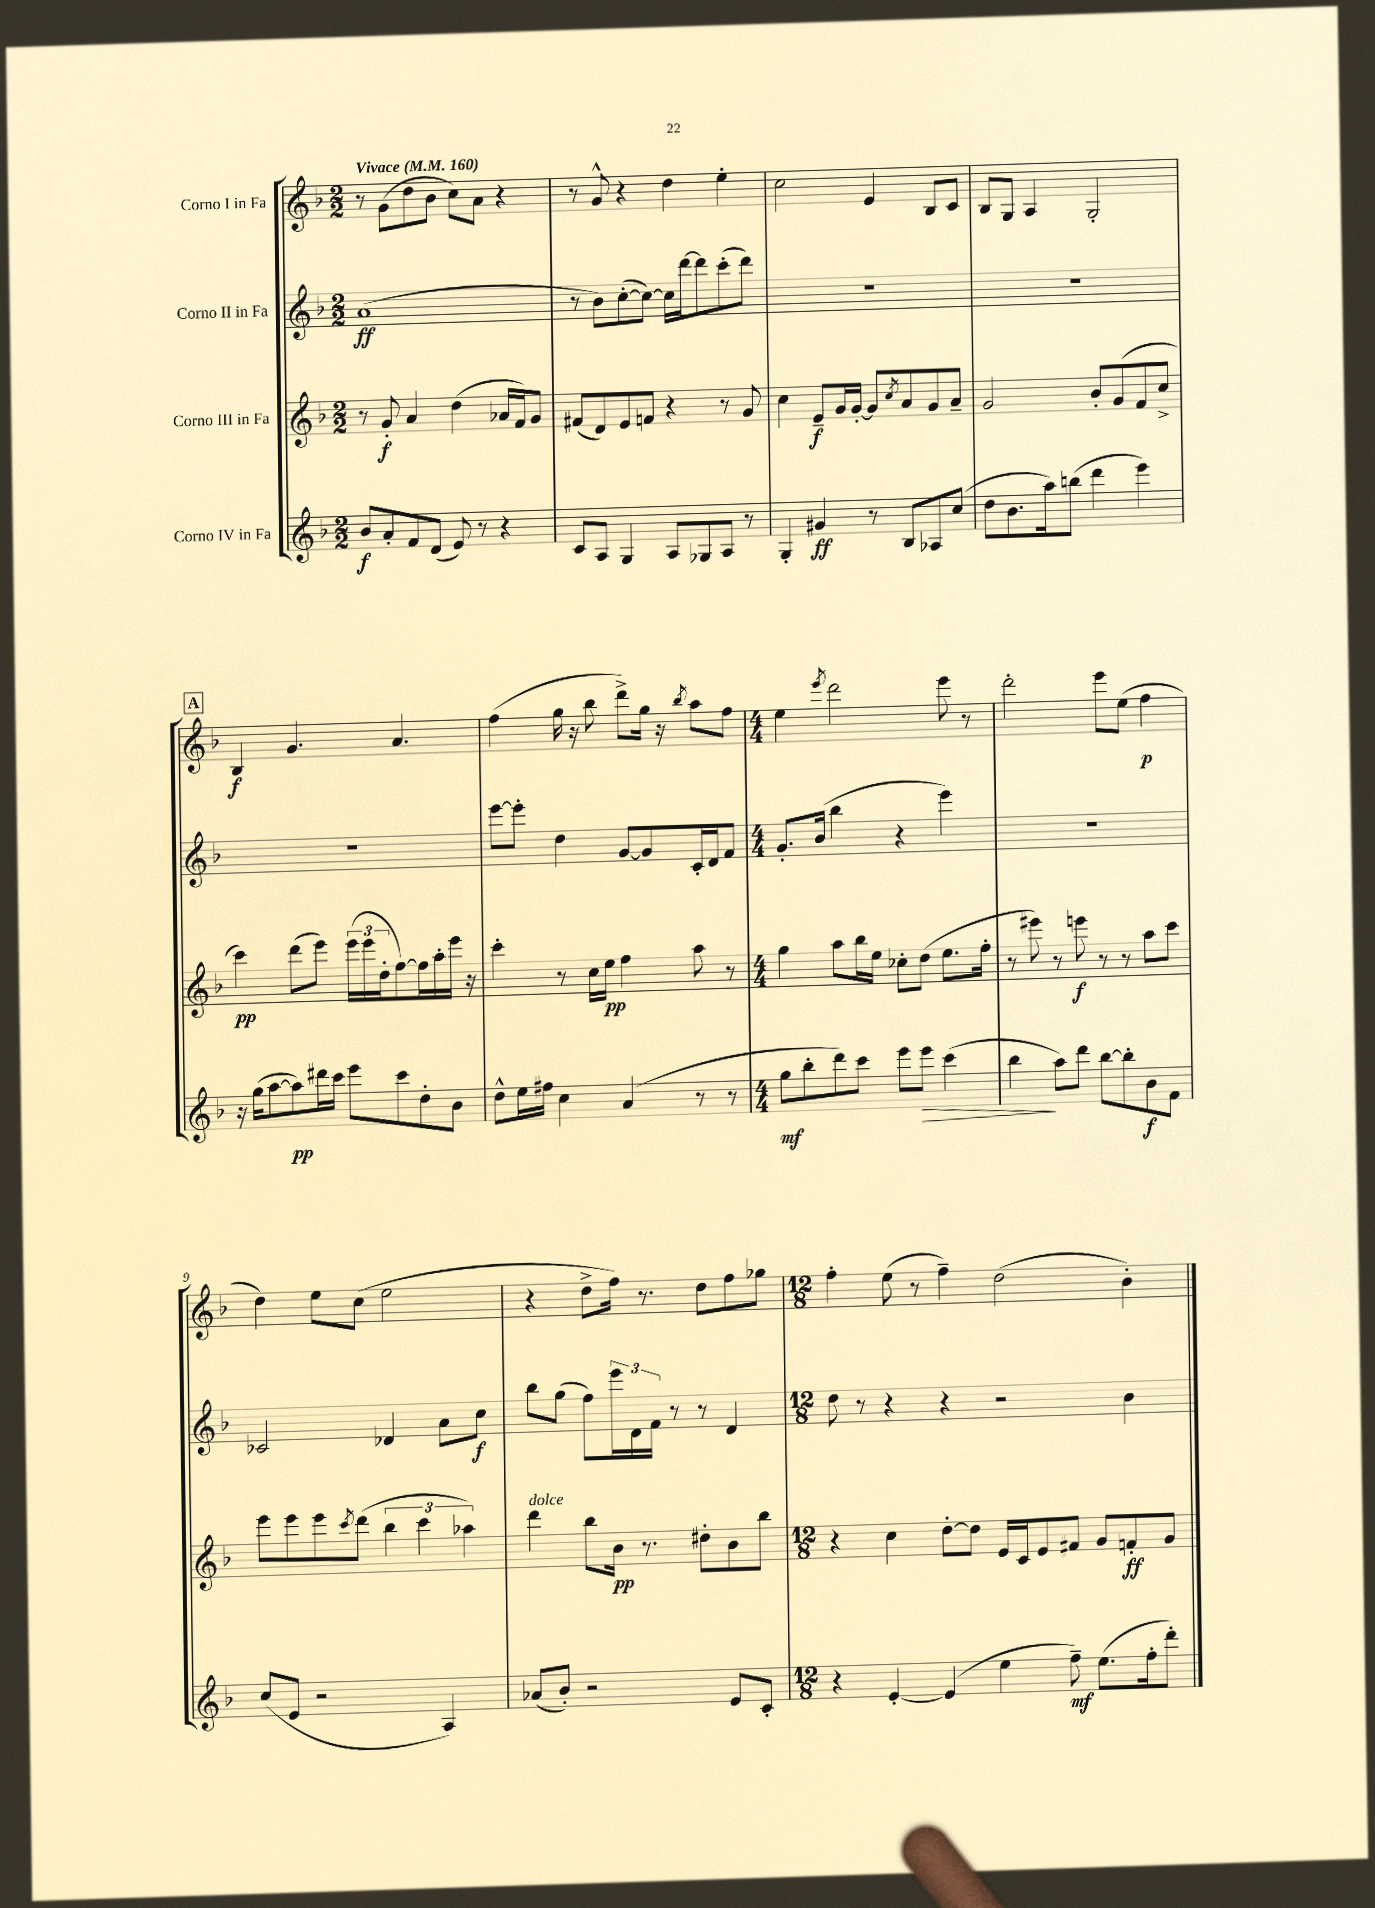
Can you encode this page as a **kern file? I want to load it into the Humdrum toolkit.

**kern	**kern	**kern	**kern
*staff4	*staff3	*staff2	*staff1
*clefG2	*clefG2	*clefG2	*clefG2
*k[b-]	*k[b-]	*k[b-]	*k[b-]
*M2/2	*M2/2	*M2/2	*M2/2
*MM160	*MM160	*MM160	*MM160
8b-	8r	(1a	8r
8a'	8g'	.	(8g
8f	4a	.	8dd
(8d	.	.	8b-
8e)	(4dd	.	8cc)
8r	.	.	8a
4r	16a-	.	4r
.	16f)	.	.
.	8g	.	.
=	=	=	=
8c	(8f#	8r	8r
8A	8d)	8b-)	8g^^
4G	8e	([8cc'	4r
.	8f	8cc_)	.
8A	4r	16cc]	4dd
.	.	[16ddd	.
8G-	.	8ddd]	.
8A	8r	(8ccc'	4ee'
8r	8g	8ddd)	.
=	=	=	=
4G'	4cc	1r	2cc
4g#	8e~	.	.
.	16g	.	.
.	[16g'	.	.
8r	8g]	.	4e
.	8qcc	.	.
8B-	8a	.	.
8A-	8g	.	8B-
(8cc	8a~	.	8c
=	=	=	=
8dd	2g	1r	8B-
8.b-	.	.	8G
.	.	.	4A
16aa)	.	.	.
(8bb	.	.	.
4ddd	8b-'	.	2G'
.	(8g	.	.
4eee)	8f	.	.
.	8cc^	.	.
=	=	=	=
16r	4ccc)	1r	4B-
(16gg	.	.	.
[8aa	.	.	.
8aa])	(8ddd	.	4.g
16ddd#	8eee)	.	.
16ccc	.	.	.
8eee	(24eee	.	.
.	24eee	.	.
.	24dd'	.	.
8ccc	[8ff)	.	4.a
8dd'	16ff]	.	.
.	16aa'	.	.
8b-	16eee	.	.
.	16r	.	.
=	=	=	=
8dd^^	4ccc'	[8eee	(4ff
16ee	.	8eee']	.
16ff#	.	.	.
4cc	8r	4dd	16gg
.	.	.	16r
.	16cc	.	8bb-
.	16ee	.	.
(4a	4ff	[8g	8ddd^)
.	.	8g]	16gg
.	.	.	16r
.	.	.	8qbb-
8r	8aa	16c'	8aa
.	.	16d	.
8r	8r	8f	8ff
=	=	=	=
*M4/4	*M4/4	*M4/4	*M4/4
8gg	4gg	8.g'	4ee
8bb-'	.	.	.
.	.	(16b-	.
.	.	.	8qeee
8ddd)	8aa	4bb-	2ddd
8ccc	16bb-	.	.
.	16ee	.	.
8eee	8cc-'	4r	.
8eee	(8dd	.	.
(4ccc	8.ee	4eee)	8eee
.	.	.	8r
.	16ff'	.	.
=	=	=	=
4bb-	8r	1r	2ddd'
.	8eee#)	.	.
8aa)	8r	.	.
8ddd	8eee	.	.
[8bb-	8r	.	8eee
8bb-']	8r	.	(8ee
8b-	8aa	.	4ff
8f	8ccc	.	.
=	=	=	=
(8cc	8eee	2c-	4dd)
8e	8eee	.	.
2r	8eee	.	8ee
.	8qccc	.	.
.	(8ddd	.	(8cc
.	6bb-	4d-	2ee
.	6ccc	.	.
4A)	.	8a	.
.	6aa-)	.	.
.	.	8cc	.
=	=	=	=
(8a-	4ddd	8bb-	4r
8b-')	.	(8gg	.
2r	8bb-	8ff)	8dd^
.	16b-	24eee	16ff)
.	.	24d	.
.	8.r	.	8.r
.	.	24f	.
.	.	8r	.
.	8dd#'	8r	8dd
8e	8b-	4d	8ff
8c'	8bb-	.	8gg-
=	=	=	=
*M12/8	*M12/8	*M12/8	*M12/8
4r	4r	8dd	4ff'
.	.	8r	.
[4e'	4cc	4r	(8ee
.	.	.	8r
(4e]	[8dd'	4r	4ff~)
.	8dd]	.	.
4ee	16e	2r	(2dd
.	16c	.	.
.	8e	.	.
8ff~)	8f#	.	.
(8.ee	8g	.	.
.	8f'	4b-	4b-')
16ff'	.	.	.
8ddd')	8g	.	.
==	==	==	==
*-	*-	*-	*-
